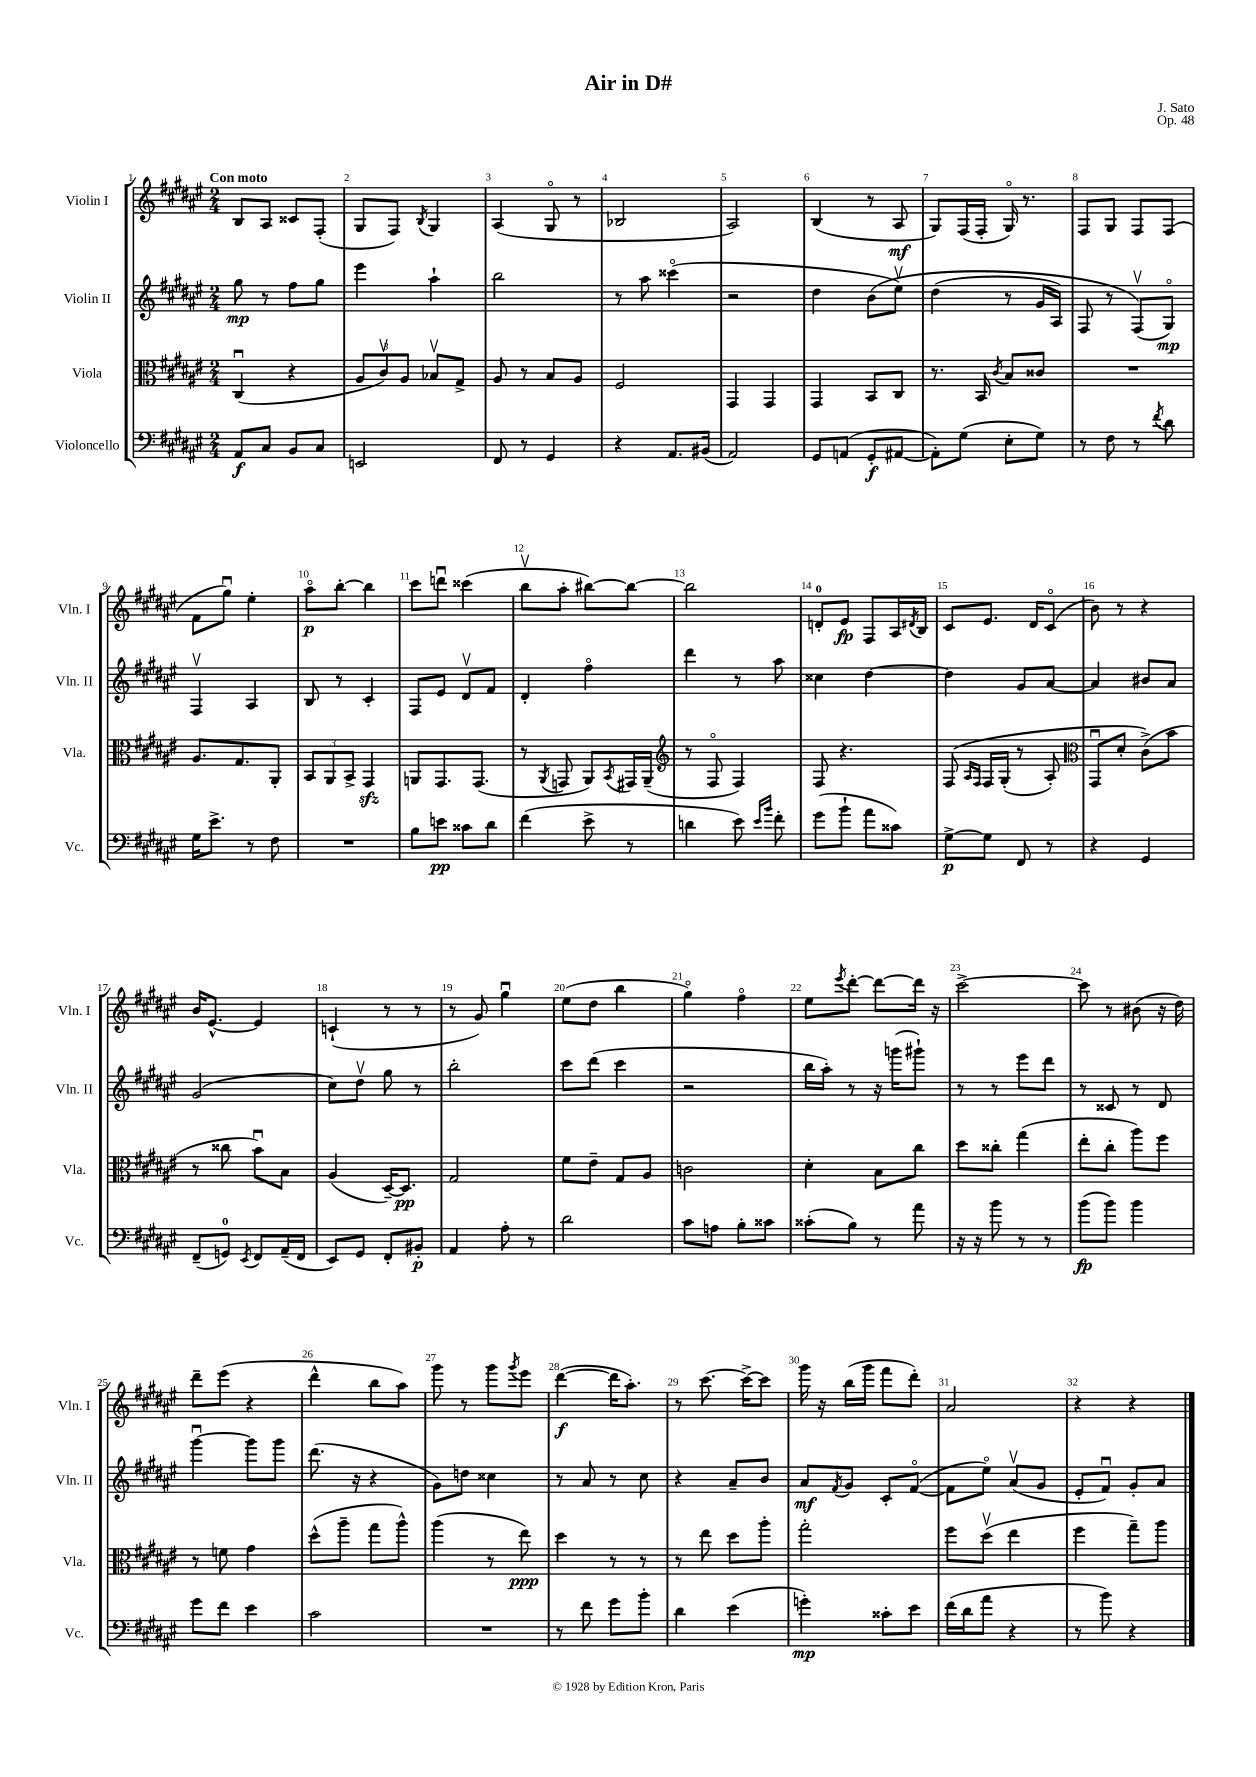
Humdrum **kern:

**kern	**dynam	**kern	**dynam	**kern	**dynam	**kern	**dynam
*part4	*part4	*part3	*part3	*part2	*part2	*part1	*part1
*staff4	*staff4	*staff3	*staff3	*staff2	*staff2	*staff1	*staff1
*I"Violoncello	*	*I"Viola	*	*I"Violin II	*	*I"Violin I	*
*I'Vc.	*	*I'Vla.	*	*I'Vln. II	*	*I'Vln. I	*
*clefF4	*	*clefC3	*	*clefG2	*	*clefG2	*
*k[f#c#g#d#a#e#]	*	*k[f#c#g#d#a#e#]	*	*k[f#c#g#d#a#e#]	*	*k[f#c#g#d#a#e#]	*
*M2/4	*	*M2/4	*	*M2/4	*	*M2/4	*
=1	=1	=1	=1	=1	=1	=1	=1
!	!	!	!	!	!	!LO:TX:a:B:t=Con moto	!
8AA#/L	f	(4C#u/	.	8gg#\	mp	8B/L	.
8C#/J	.	.	.	8r	.	8A#/J	.
8BB/L	.	4r	.	8ff#\L	.	8c##X/L	.
8C#/J	.	.	.	8gg#\J	.	(8F#'/J	.
=2	=2	=2	=2	=2	=2	=2	=2
2EEn/	.	12A#/L	.	4eee#\	.	8G#/L	.
.	.	12c#v/)	.	.	.	.	.
.	.	.	.	.	.	8F#/J)	.
.	.	12A#/J	.	.	.	.	.
.	.	.	.	.	.	8qB/	.
.	.	8B-Xv/L	.	4aa#`\	.	4G#/	.
.	.	8G#^/J	.	.	.	.	.
=3	=3	=3	=3	=3	=3	=3	=3
8FF#/	.	8A#/	.	2bb\	.	(4A#/	.
8r	.	8r	.	.	.	.	.
4GG#/	.	8B/L	.	.	.	8G#/	.
.	.	8A#/J	.	.	.	8r	.
=4	=4	=4	=4	=4	=4	=4	=4
4r	.	2F#/	.	8r	.	2B-X/	.
.	.	.	.	8aa#\	.	.	.
8.AA#/L	.	.	.	(4ccc##X\	.	.	.
(16BB#X/Jk	.	.	.	.	.	.	.
=5	=5	=5	=5	=5	=5	=5	=5
2AA#/)	.	4GG#/	.	2r	.	2A#/)	.
.	.	4GG#/	.	.	.	.	.
=6	=6	=6	=6	=6	=6	=6	=6
8GG#/L	.	4GG#/	.	4dd#\	.	(4B/	.
(8AAn/J	.	.	.	.	.	.	.
8GG#'/L	f	8BB/L	.	(8b\L	.	8r	.
[8AA#X/J	.	8C#/J	.	8ee#v\J)	.	8A#/	mf
=7	=7	=7	=7	=7	=7	=7	=7
8AA#'\L])	.	8.r	.	(4dd#\	.	8G#/L)	.
(8G#\J	.	.	.	.	.	(16F#/L	.
.	.	16BB/	.	.	.	16F#'/JJ	.
.	.	8qc#/	.	.	.	.	.
8E#'\L	.	8B/L	.	8r	.	16G#/)	.
.	.	.	.	.	.	8.r	.
8G#\J)	.	8c##X/J	.	16g#/LL	.	.	.
.	.	.	.	16A#/JJ)	.	.	.
=8	=8	=8	=8	=8	=8	=8	=8
8r	.	2r	.	8F#/	.	8F#/L	.
8F#\	.	.	.	8r	.	8G#/J	.
8r	.	.	.	(8F#v/L)	.	8F#/L	.
8qf#/	.	.	.	.	.	.	.
8d#\	.	.	.	8G#/J)	mp	(8F#/J	.
!!LO:LB:g=z
=9	=9	=9	=9	=9	=9	=9	=9
16G#\KL	.	8.A#/L	.	4F#v/	.	8f#\L	.
8.e#^\J	.	.	.	.	.	.	.
.	.	.	.	.	.	8gg#u\J)	.
.	.	8.G#/	.	.	.	.	.
8r	.	.	.	4A#/	.	4ee#'\	.
8F#\	.	8AA#'/J	.	.	.	.	.
=10	=10	=10	=10	=10	=10	=10	=10
2r	.	12BB/L	.	8B/	.	8aa#\L	p
.	.	12AA#/	.	.	.	.	.
.	.	.	.	8r	.	[8bb'\J	.
.	.	12BB^/J	.	.	.	.	.
.	.	4GG#zz/	.	4c#'/	.	4bb\]	.
=11	=11	=11	=11	=11	=11	=11	=11
8B\L	.	8AAn/L	.	8F#/L	.	8ccc#\L	.
8en\J	pp	8.GG#/	.	8e#/J	.	8dddnu\J	.
8c##X\L	.	.	.	8d#v/L	.	(4ccc##X\	.
.	.	(8.GG#/J	.	.	.	.	.
8d#\J	.	.	.	8f#/J	.	.	.
=12	=12	=12	=12	=12	=12	=12	=12
(4f#\	.	8r	.	4d#'/	.	8bbv\L	.
.	.	8qAA#/	.	.	.	.	.
.	.	8GGn/	.	.	.	8aa#'\J	.
8e#^\	.	8AA#/L)	.	4ff#\	.	[8bb#X\L)	.
.	.	8qBB/	.	.	.	.	.
8r	.	16GG#X/L	.	.	.	8bb#\J_	.
.	.	(16AA#~/JJ	.	.	.	.	.
=13	=13	=13	=13	=13	=13	=13	=13
*	*	*clefG2	*	*	*	*	*
4dn\	.	8r	.	4ddd#\	.	2bb#\]	.
.	.	8F#/	.	.	.	.	.
8e#\)	.	4F#/)	.	8r	.	.	.
16qqe#/LL	.	.	.	.	.	.	.
16qqb/JJ	.	.	.	.	.	.	.
8f#'\	.	.	.	8aa#\	.	.	.
=14	=14	=14	=14	=14	=14	=14	=14
(8g#\L	.	8F#/	.	4cc##X\	.	8dn'/L	.
8b`\J	.	4.r	.	.	.	8e#/J	fp
8a#\L	.	.	.	[4dd#\	.	8F#/L	.
8c##X\J)	.	.	.	.	.	16A#/L	.
.	.	.	.	.	.	8qd#X/	.
.	.	.	.	.	.	16B/JJ	.
=15	=15	=15	=15	=15	=15	=15	=15
[8G#^\L	p	(8F#/	.	4dd#\]	.	8c#/L	.
.	.	16qqA#/LL	.	.	.	.	.
.	.	16qqF#/JJ	.	.	.	.	.
8G#\J]	.	16F#/LL	.	.	.	8.e#/J	.
.	.	(16G#'/JJ	.	.	.	.	.
8FF#/	.	8r	.	8g#/L	.	.	.
.	.	.	.	.	.	16d#/KL	.
8r	.	8A#'/)	.	[8a#/J	.	(8c#/J	.
=16	=16	=16	=16	=16	=16	=16	=16
*	*	*clefC3	*	*	*	*	*
4r	.	8GG#u/L	.	4a#/]	.	8b\)	.
.	.	8d#'/J	.	.	.	8r	.
4GG#/	.	(8c#^\L)	.	8b#X/L	.	4r	.
.	.	8b\J	.	8a#/J	.	.	.
!!LO:LB:g=z
=17	=17	=17	=17	=17	=17	=17	=17
(8FF#~/L	.	8r	.	(2g#/	.	16b/KL	.
.	.	.	.	.	.	[8.e#^^/J	.
8GGn/J)	.	8cc##X\	.	.	.	.	.
8qEE#/	.	.	.	.	.	.	.
8FF#/L	.	8bu\L)	.	.	.	4e#/]	.
(16AA#~/L	.	8B\J	.	.	.	.	.
16FF#/JJ	.	.	.	.	.	.	.
=18	=18	=18	=18	=18	=18	=18	=18
8EE#/L)	.	(4A#/	.	8cc#\L)	.	(4cn`/	.
8GG#/J	.	.	.	8dd#v\J	.	.	.
8FF#'/L	.	[16D#~/KL)	.	8gg#\	.	8r	.
.	.	8.D#/J]	pp	.	.	.	.
8BB#X'/J	p	.	.	8r	.	8r	.
=19	=19	=19	=19	=19	=19	=19	=19
4AA#/	.	2G#/	.	2bb'\	.	8r	.
.	.	.	.	.	.	8g#/)	.
8A#'\	.	.	.	.	.	4gg#u\	.
8r	.	.	.	.	.	.	.
=20	=20	=20	=20	=20	=20	=20	=20
2d#\	.	8f#\L	.	8ccc#\L	.	(8ee#\L	.
.	.	8e#~\J	.	(8ddd#\J	.	8dd#\J	.
.	.	8G#/L	.	4ccc#\	.	4bb\	.
.	.	8A#/J	.	.	.	.	.
=21	=21	=21	=21	=21	=21	=21	=21
8c#\L	.	2cn\	.	2r	.	4gg#\)	.
8An\J	.	.	.	.	.	.	.
8B'\L	.	.	.	.	.	4ff#\	.
8c##X\J	.	.	.	.	.	.	.
=22	=22	=22	=22	=22	=22	=22	=22
(8c##X'\L	.	4d#'\	.	16bb\LL	.	8ee#\L	.
.	.	.	.	16aa#'\JJ)	.	.	.
.	.	.	.	.	.	8qeee#/	.
8B\J)	.	.	.	8r	.	[8ddd#'\J	.
8r	.	8B\L	.	16r	.	8ddd#\L_	.
.	.	.	.	(16gggn\KL	.	.	.
8a#\	.	8cc#\J	.	8ggg#X`\J)	.	16ddd#\Jk]	.
.	.	.	.	.	.	16r	.
=23	=23	=23	=23	=23	=23	=23	=23
16r	.	8dd#\L	.	8r	.	[2ccc#^\	.
16r	.	.	.	.	.	.	.
8b\	.	8cc##X'\J	.	8r	.	.	.
8r	.	(4gg#\	.	8eee#\L	.	.	.
8r	.	.	.	8ddd#\J	.	.	.
=24	=24	=24	=24	=24	=24	=24	=24
(8b\L	fp	8ee#'\L	.	8r	.	8ccc#\]	.
8b\J)	.	8cc#'\J	.	8c##X/	.	8r	.
4b\	.	8aa#\L)	.	8r	.	(8b#X\	.
.	.	8ff#\J	.	8d#/	.	16r	.
.	.	.	.	.	.	16dd#\)	.
!!LO:LB:g=z
=25	=25	=25	=25	=25	=25	=25	=25
8g#\L	.	8r	.	[4ggg#u\	.	8ddd#~\L	.
8f#\J	.	8fn\	.	.	.	(8eee#\J	.
4e#\	.	4g#\	.	8ggg#\L]	.	4r	.
.	.	.	.	8ggg#\J	.	.	.
=26	=26	=26	=26	=26	=26	=26	=26
2c#\	.	(8dd#^^\L	.	(8.ddd#\	.	4ddd#^^\	.
.	.	8aa#~\J	.	.	.	.	.
.	.	.	.	16r	.	.	.
.	.	8gg#\L	.	4r	.	8bb\L	.
.	.	8aa#^^\J)	.	.	.	8aa#\J)	.
=27	=27	=27	=27	=27	=27	=27	=27
2r	.	(4aa#\	.	8g#\L)	.	8ggg#\	.
.	.	.	.	8ddn\J	.	8r	.
.	.	8r	.	4cc##X\	.	8ggg#\L	.
.	.	.	.	.	.	8qggg#/	.
.	.	8ee#\)	ppp	.	.	8eee#\J	.
=28	=28	=28	=28	=28	=28	=28	=28
8r	.	4dd#\	.	8r	.	([4ddd#\	f
8f#\	.	.	.	8a#/	.	.	.
8g#\L	.	8r	.	8r	.	16ddd#\KL]	.
.	.	.	.	.	.	8.aa#'\J)	.
8b'\J	.	8r	.	8cc#\	.	.	.
=29	=29	=29	=29	=29	=29	=29	=29
4d#\	.	8r	.	4r	.	8r	.
.	.	8ee#\	.	.	.	[8.ccc#\	.
(4e#\	.	8dd#\L	.	8a#~/L	.	.	.
.	.	.	.	.	.	16ccc#^\KL_	.
.	.	8aa#'\J	.	8b/J	.	8ccc#\J]	.
=30	=30	=30	=30	=30	=30	=30	=30
4gn'\)	mp	2gg#'\	.	8a#/L	mf	16ggg#\	.
.	.	.	.	.	.	16r	.
.	.	.	.	8qf#/	.	.	.
.	.	.	.	8g#/J	.	(16bb\LL	.
.	.	.	.	.	.	16ggg#\JJ	.
8c##X'\L	.	.	.	8c#'/L	.	8fff#\L	.
8e#\J	.	.	.	([8f#/J	.	8ddd#'\J)	.
=31	=31	=31	=31	=31	=31	=31	=31
(16f#\LL	.	8ff#\L	.	8f#\L]	.	2a#/	.
16d#\J	.	.	.	.	.	.	.
8a#\J	.	(8dd#v\J	.	8ee#\J)	.	.	.
4r	.	4ee#\	.	(8a#v/L	.	.	.
.	.	.	.	8g#/J	.	.	.
=32	=32	=32	=32	=32	=32	=32	=32
8r	.	4ff#\	.	8e#'/L	.	4r	.
8b\)	.	.	.	8f#u/J)	.	.	.
4r	.	8gg#~\L)	.	8g#'/L	.	4r	.
.	.	8aa#\J	.	8a#/J	.	.	.
==	==	==	==	==	==	==	==
*-	*-	*-	*-	*-	*-	*-	*-
